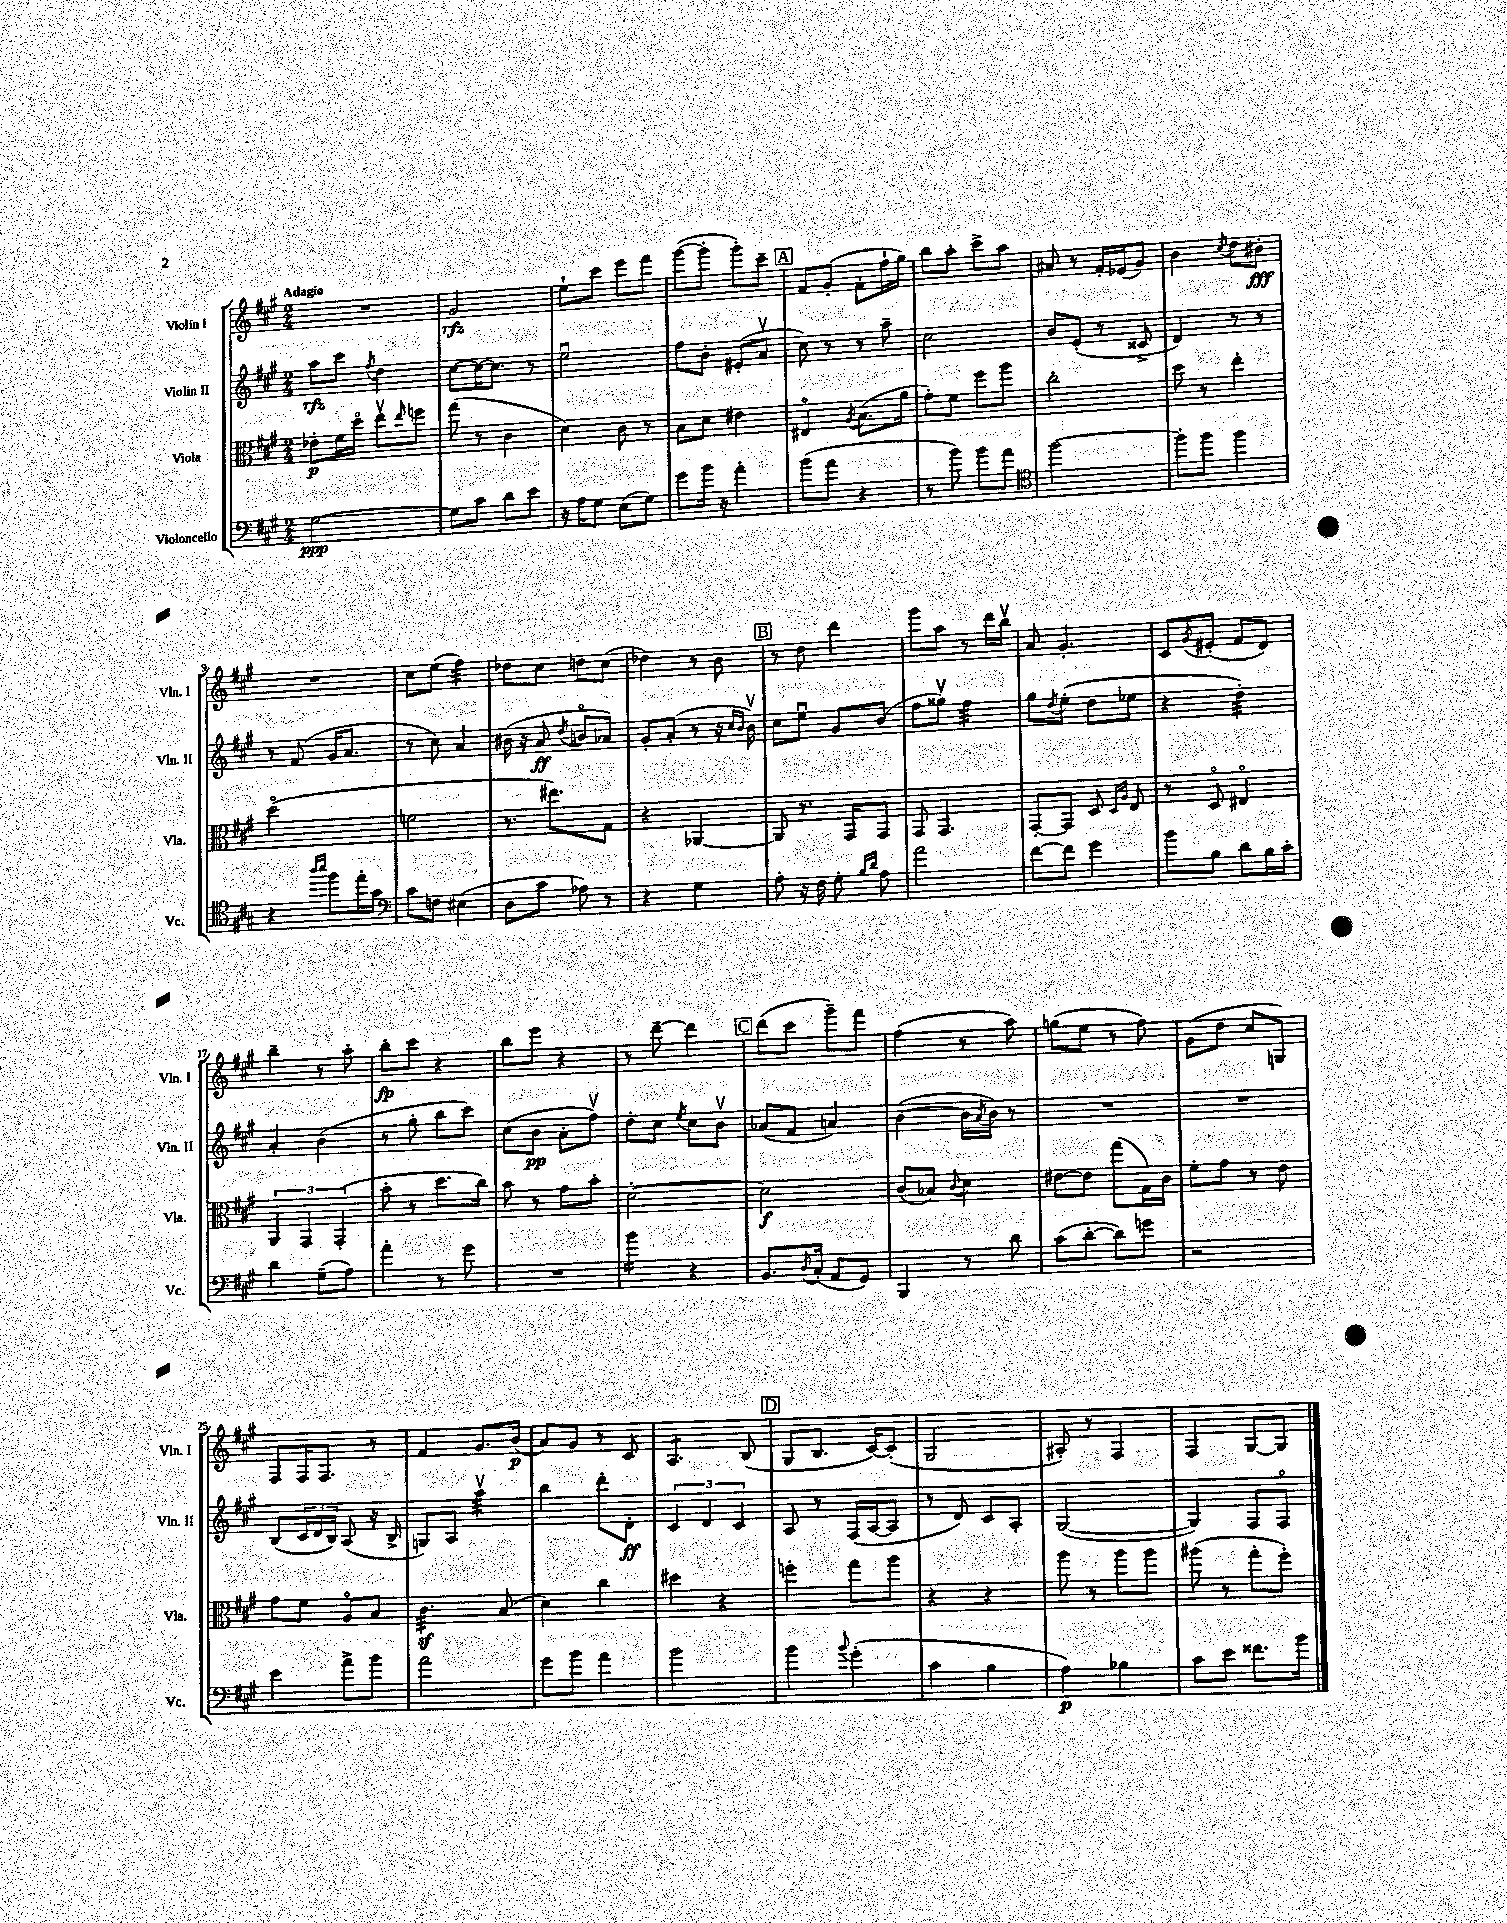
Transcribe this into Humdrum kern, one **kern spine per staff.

**kern	**kern	**kern	**kern
*staff4	*staff3	*staff2	*staff1
*clefF4	*clefC3	*clefG2	*clefG2
*k[f#c#g#]	*k[f#c#g#]	*k[f#c#g#]	*k[f#c#g#]
*M2/4	*M2/4	*M2/4	*M2/4
[2G#	8e-'	8aa	2r
.	16f#	8ccc#	.
.	16ddo	.	.
.	.	8qff#	.
.	8eev	4dd	.
.	16qqee	.	.
.	8ff	.	.
=	=	=	=
8G#]	(8gg#	[8cc#	2g#
8c#	8r	16cc#_	.
.	.	8.cc#]	.
8d	4c#	.	.
8e	.	8r	.
=	=	=	=
16r	4d)	2eeu	8ee`
16A	.	.	.
8G#	.	.	8ccc#
(8E	8c#	.	8eee
8G#)	8r	.	8fff#
=	=	=	=
8g#	8B	8ff#	([8ggg#
16b	8d	8b'	8ggg#']
16r	.	.	.
4a'	4e#	(8e#'	8ggg#')
.	.	8av	8ccc#~
=	=	=	=
(8b	4E#o	8cc#)	8f#
8a	.	8r	(8g#'
.	8qA	.	.
4r	(8.B	8r	8f#'
.	.	8aa~	16ff#`
.	16a	.	16gg#)
=	=	=	=
8r	8g#')	2cc#	8bb
8b)	8f#	.	8aa'
8b	8ff#	.	8ccc#^
8a	8aa	.	8aa
=	=	=	=
*clefC4	*	*	*
[2ff#	2cc#'	8b	8a#
.	.	(8e'	8r
.	.	8r	16f#'
.	.	.	(16e-
.	.	8c##^	8g#)
=	=	=	=
8ff#']	8dd	4d)	4b
8ff#	8r	.	.
.	.	.	8qcc#
4ff#	4ee'	8r	8dd
.	.	8r	8b#'
=	=	=	=
4r	(2ddo	8r	2r
.	.	(8f#	.
16qqaa	.	.	.
16qqbb	.	.	.
8ff#	.	16g#	.
.	.	8.a	.
16ee'	.	.	.
16g#	.	.	.
=	=	=	=
*clefF4	*	*	*
8c#	2f	8r	8cc#
8F	.	8cc#)	(8ee
(4E#	.	4a	4ff#)
=	=	=	=
8D	8.r	(16b#	8dd-
.	.	16r	.
8c#	.	8a	8cc#
.	8.ee#)	.	.
.	.	8qdd	.
8A-)	.	8bo	8dd
8r	8G#	8a-)	(8cc#
=	=	=	=
4r	4r	8g#'	4dd-)
.	.	(8a'	.
4G#	[4AA-	8r	8r
.	.	16r	8b
.	.	16qqcc#	.
.	.	16qqb	.
.	.	16bv)	.
=	=	=	=
8A'	8AA-]	8cc#	8r
16r	8.r	8eeu	8dd
16F#	.	.	.
8G#'	.	8g#	4ddd
.	16GG#	.	.
16qqB	.	.	.
16qqd	.	.	.
8A	8GG#	(8b	.
=	=	=	=
2a	8GG#	8ff#	8ggg#
.	4.GG#	8gg##v)	8aa
.	.	4ff#	8r
.	.	.	16ddd
.	.	.	16bbv
=	=	=	=
[8f#	[8GG#'	8gg#	8a
.	.	8qdd	.
8f#]	8GG#]	(8ee'	4.g#'
4g#	8D	8dd	.
.	16qqD	.	.
.	16qqA	.	.
.	8E	8ee-	.
=	=	=	=
8b	8r	4r	8c#
.	.	.	8qg#
8B	8Do	.	(8e#'
8d	4E#o	4dd')	8f#
16B	.	.	8d)
16c#'	.	.	.
=	=	=	=
4d	6AA	4a'	4bb~
.	6GG#	.	.
(8G#~	.	(4b	8r
.	(6GG#'	.	.
8A)	.	.	8aa'
=	=	=	=
4a'	8b'	8r	8bb'
.	8r	8gg#'	8ccc#
8r	8.dd	8bb	4r
8g#	.	8ccc#)	.
.	16cc#)	.	.
=	=	=	=
2r	8b	(8cc#	8bb
.	8r	8b	8eee
.	8g#	8a'	4r
.	8b'	8ff#v)	.
=	=	=	=
4b	[2d'	8dd'	8r
.	.	8cc#	[8ddd~
.	.	8qee	.
4r	.	8cc#	4ddd]
.	.	8bv	.
=	=	=	=
8.BB	2d]	(8a-	(8ddd
.	.	8f#	8ccc#
8qD	.	.	.
(16C#'	.	.	.
8AA	.	4a)	8ggg#~)
8GG#)	.	.	8fff#
=	=	=	=
4BBB	(8c#	([4b	(4ff#
.	8B-)	.	.
.	8qqc#	.	.
8r	4d	16b]	8r
.	.	8qa	.
.	.	16b)	.
8d	.	8r	8aa)
=	=	=	=
(8c#	[8e#	2r	(8gg
[8d'	8e#]	.	8ee
8d])	(8gg#	.	8r
8g	16G#)	.	8ff#)
.	16c#	.	.
=	=	=	=
2r	8f#'	2r	(8g#
.	8g#	.	8dd
.	8r	.	8cc#
.	8e	.	8G)
=	=	=	=
4e	8g#	(8B	8F#
.	8f#	24c#	16F#
.	.	24d	.
.	.	.	8.F#
.	.	24B)	.
8a^	8Ao	(8A	.
8b	8B	16r	8r
.	.	16B^	.
=	=	=	=
2a	4.c#	8G)	4f#
.	.	8A	.
.	.	4aav	8.g#
.	(8B	.	.
.	.	.	(16b
=	=	=	=
8g#	4d)	4bb	8a)
8b	.	.	8g#
4a	4cc#	8ddd'	8r
.	.	8d'	8c#
=	=	=	=
2b	4dd#	6c#	4.A
.	.	6d	.
.	4r	.	.
.	.	6c#	.
.	.	.	(8B
=	=	=	=
4b	4ff'	8A	8G#
.	.	8r	8.B
8qqb	.	.	.
(4g#'	8gg#	(16F#	.
.	.	[16A	[16c#)
.	8aa	8A]	(8c#']
=	=	=	=
4c#	4r	8r	2G#
.	.	8d)	.
4B	4r	8c#	.
.	.	8A'	.
=	=	=	=
4A)	8aa	([2G#	8A#')
.	8r	.	8r
4B-	8aa	.	4F#
.	8aa	.	.
=	=	=	=
8c#	(8aa#	4G#])	4F#
8e	8r	.	.
8.f##	8gg#'	8F#	[8G#
.	8ff#')	8F#o	8G#]
16b	.	.	.
==	==	==	==
*-	*-	*-	*-
